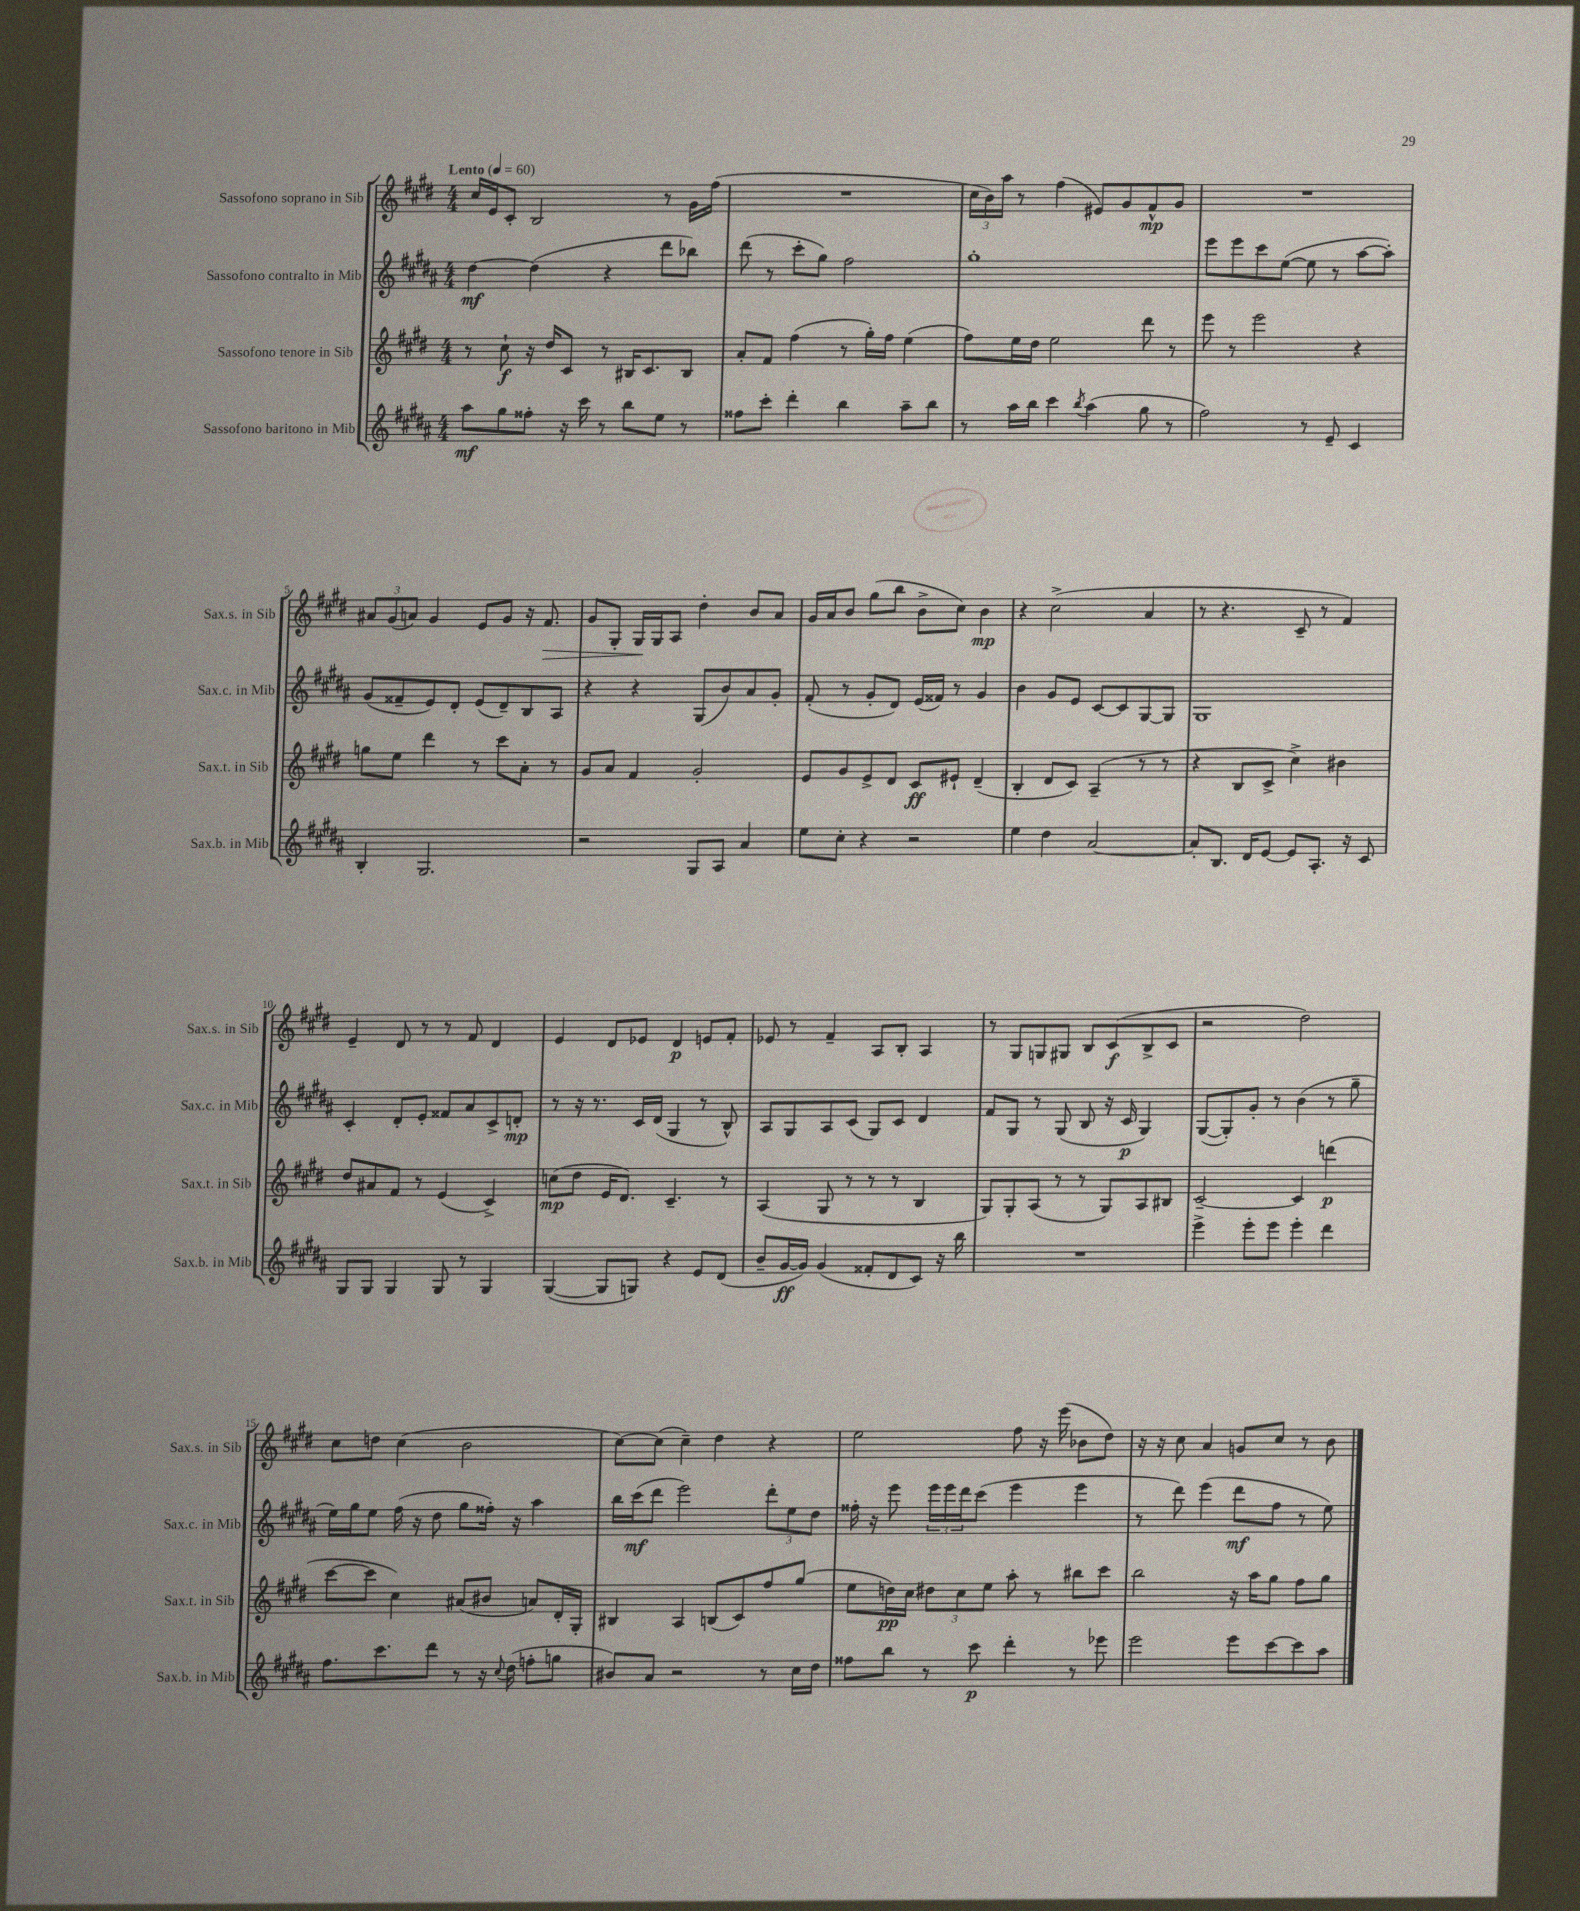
<<
\new StaffGroup <<
\new Staff = "s0" \with { instrumentName = "Sassofono soprano in Sib" shortInstrumentName = "Sax.s. in Sib" } {
    \clef treble \key e \major \numericTimeSignature \time 4/4 \tempo "Lento" 4 = 60
    cis''16 e'16 cis'8-. b2 r8 gis'16 fis''16( |
    R1 |
    \tuplet 3/2 { cis''16 b'16) a''16 } r8 fis''4( eis'8) gis'8 fis'8-^\mp gis'8 |
    R1 |
    \tuplet 3/2 { ais'8 gis'8( a'8) } gis'4 e'8 gis'8 r16 fis'8.\> |
    gis'8 gis8-. gis16\! gis16 a8 dis''4-. b'8 a'8 |
    gis'16 a'16 b'8 gis''8( b''8 b'8-> cis''8) b'4\mp |
    r4 cis''2->( a'4 |
    r8 r4. cis'8-- r8 fis'4) |
    e'4-- dis'8 r8 r8 fis'8 dis'4 |
    e'4 dis'8 ees'8 dis'4\p e'8 fis'8-. |
    ees'8 r8 fis'4-- a8 b8-. a4 |
    r8 gis8 g8 gis8 b8 cis'8\f( b8-> cis'8 |
    r2 dis''2) |
    cis''8 d''8 cis''4( b'2 |
    cis''8~) cis''8( cis''4--) dis''4 r4 |
    e''2 fis''8 r16 e'''16( bes'8 dis''8) |
    r16 r16 cis''8 a'4 g'8 cis''8 r8 b'8 \bar "|." |
}
\new Staff = "s1" \with { instrumentName = "Sassofono contralto in Mib" shortInstrumentName = "Sax.c. in Mib" } {
    \clef treble \key b \major \numericTimeSignature \time 4/4
    dis''4~\mf dis''4( r4 dis'''8 bes''8) |
    dis'''8( r8 cis'''8-. gis''8) fis''2 |
    gis''1-. |
    e'''8 e'''8 cis'''8 e''8~( e''8 r8 ais''8~ ais''8-.) |
    gis'8( fisis'8-- e'8) dis'8-. e'8( dis'8--) b8 ais8 |
    r4 r4 gis8( b'8) ais'8 gis'8-. |
    fis'8-.( r8 gis'8-. dis'8) e'16( fisis'16) r8 gis'4 |
    b'4 gis'8 e'8 cis'8~ cis'8 gis8~ gis8 |
    gis1 |
    cis'4-. dis'8-. e'8-. fisis'8 ais'8 cis'8-> d'8-.\mp |
    r8 r16 r8. cis'16 dis'16( gis4 r8 b8-^) |
    ais8 gis8 ais8 cis'8( gis8) cis'8 dis'4 |
    fis'8 gis8 r8 gis8( b8 r16 cis'16\p gis4) |
    gis8~( gis8-.) gis'8-. r8 b'4( r8 gis''8-- |
    e''16) gis''16 e''8 fis''16( r16 dis''8 gis''8 fisis''16-.) r16 ais''4 |
    b''16 cis'''16\mf( dis'''8 e'''2) \tuplet 3/2 { dis'''8-. e''8 dis''8 } |
    fisis''16-. r16 e'''8 \tuplet 3/2 { e'''16 e'''16 dis'''16 } cis'''8( e'''4 e'''4 |
    r8 dis'''8) e'''4( dis'''8\mf fis''8 r8 e''8) \bar "|." |
}
\new Staff = "s2" \with { instrumentName = "Sassofono tenore in Sib" shortInstrumentName = "Sax.t. in Sib" } {
    \clef treble \key e \major \numericTimeSignature \time 4/4
    r8 cis''8-!\f r16 dis''16 cis'8 r8 bis16 cis'8. bis8 |
    a'8-. fis'8 fis''4( r8 gis''16-.) fis''16 e''4( |
    fis''8) e''16 dis''16 e''2 dis'''8 r8 |
    e'''8 r8 e'''2 r4 |
    g''8 e''8 dis'''4 r8 cis'''8 a'8-. r8 |
    gis'8 a'8 fis'4 gis'2-. |
    e'8 gis'8 e'8-> dis'8 cis'8\ff eis'8-! dis'4--( |
    b4-. dis'8 cis'8) a4--( r8 r8 |
    r4 b8 cis'8-> cis''4->) bis'4 |
    dis''8 ais'8 fis'8 r8 e'4( cis'4->) |
    c''8\mp( dis''8 e'16 dis'8.) cis'4.-- r8 |
    a4( gis8 r8 r8 r8 b4 |
    gis8) gis8-. a8( r8 r8 gis8) a8 bis8 |
    cis'2~-- cis'4 d'''4\p( |
    cis'''8~ cis'''8 cis''4) ais'8( bis'8 a'8) dis'16-. gis16-. |
    bis4 a4 b8( cis'8) fis''8 gis''8( |
    e''8 d''16\pp) cis''16 \tuplet 3/2 { dis''8 cis''8 e''8 } a''8-. r8 bis''8 cis'''8 |
    b''2 r16 a''16 gis''8 fis''8 gis''8 \bar "|." |
}
\new Staff = "s3" \with { instrumentName = "Sassofono baritono in Mib" shortInstrumentName = "Sax.b. in Mib" } {
    \clef treble \key b \major \numericTimeSignature \time 4/4
    ais''8\mf gis''8 fisis''8-. r16 cis'''16 r8 b''8 e''8 r8 |
    fisis''8 cis'''8-. dis'''4-. b''4 ais''8-- b''8 |
    r8 ais''16 b''16 cis'''4 \acciaccatura { b''8 } ais''4( gis''8 r8 |
    fis''2) r8 e'8-- cis'4 |
    b4-. gis2. |
    r2 gis8 ais8 ais'4 |
    e''8 cis''8-. r4 r2 |
    e''4 dis''4 ais'2~ |
    ais'8-. b8. dis'16 e'8~ e'8 ais8.-. r16 cis'8 |
    gis8 gis8 gis4 gis8 r8 gis4 |
    gis4~( gis8 g8) r4 e'8 dis'8( |
    b'8-- gis'16~\ff gis'16) gis'4( fisis'8-. dis'8 cis'8) r16 b''16 |
    R1 |
    e'''4-> e'''8-. e'''8 e'''4-. dis'''4 |
    fis''8. cis'''8. dis'''8 r8 r16 \appoggiatura { cis''8 } dis''16( f''8-. g''8 |
    bis'8) ais'8 r2 r8 cis''16 dis''16 |
    fisis''8 b''8 r8 cis'''8\p dis'''4-. r8 ees'''8 |
    e'''2 e'''8 cis'''8~ cis'''8 ais''8 \bar "|." |
}
>>
>>
